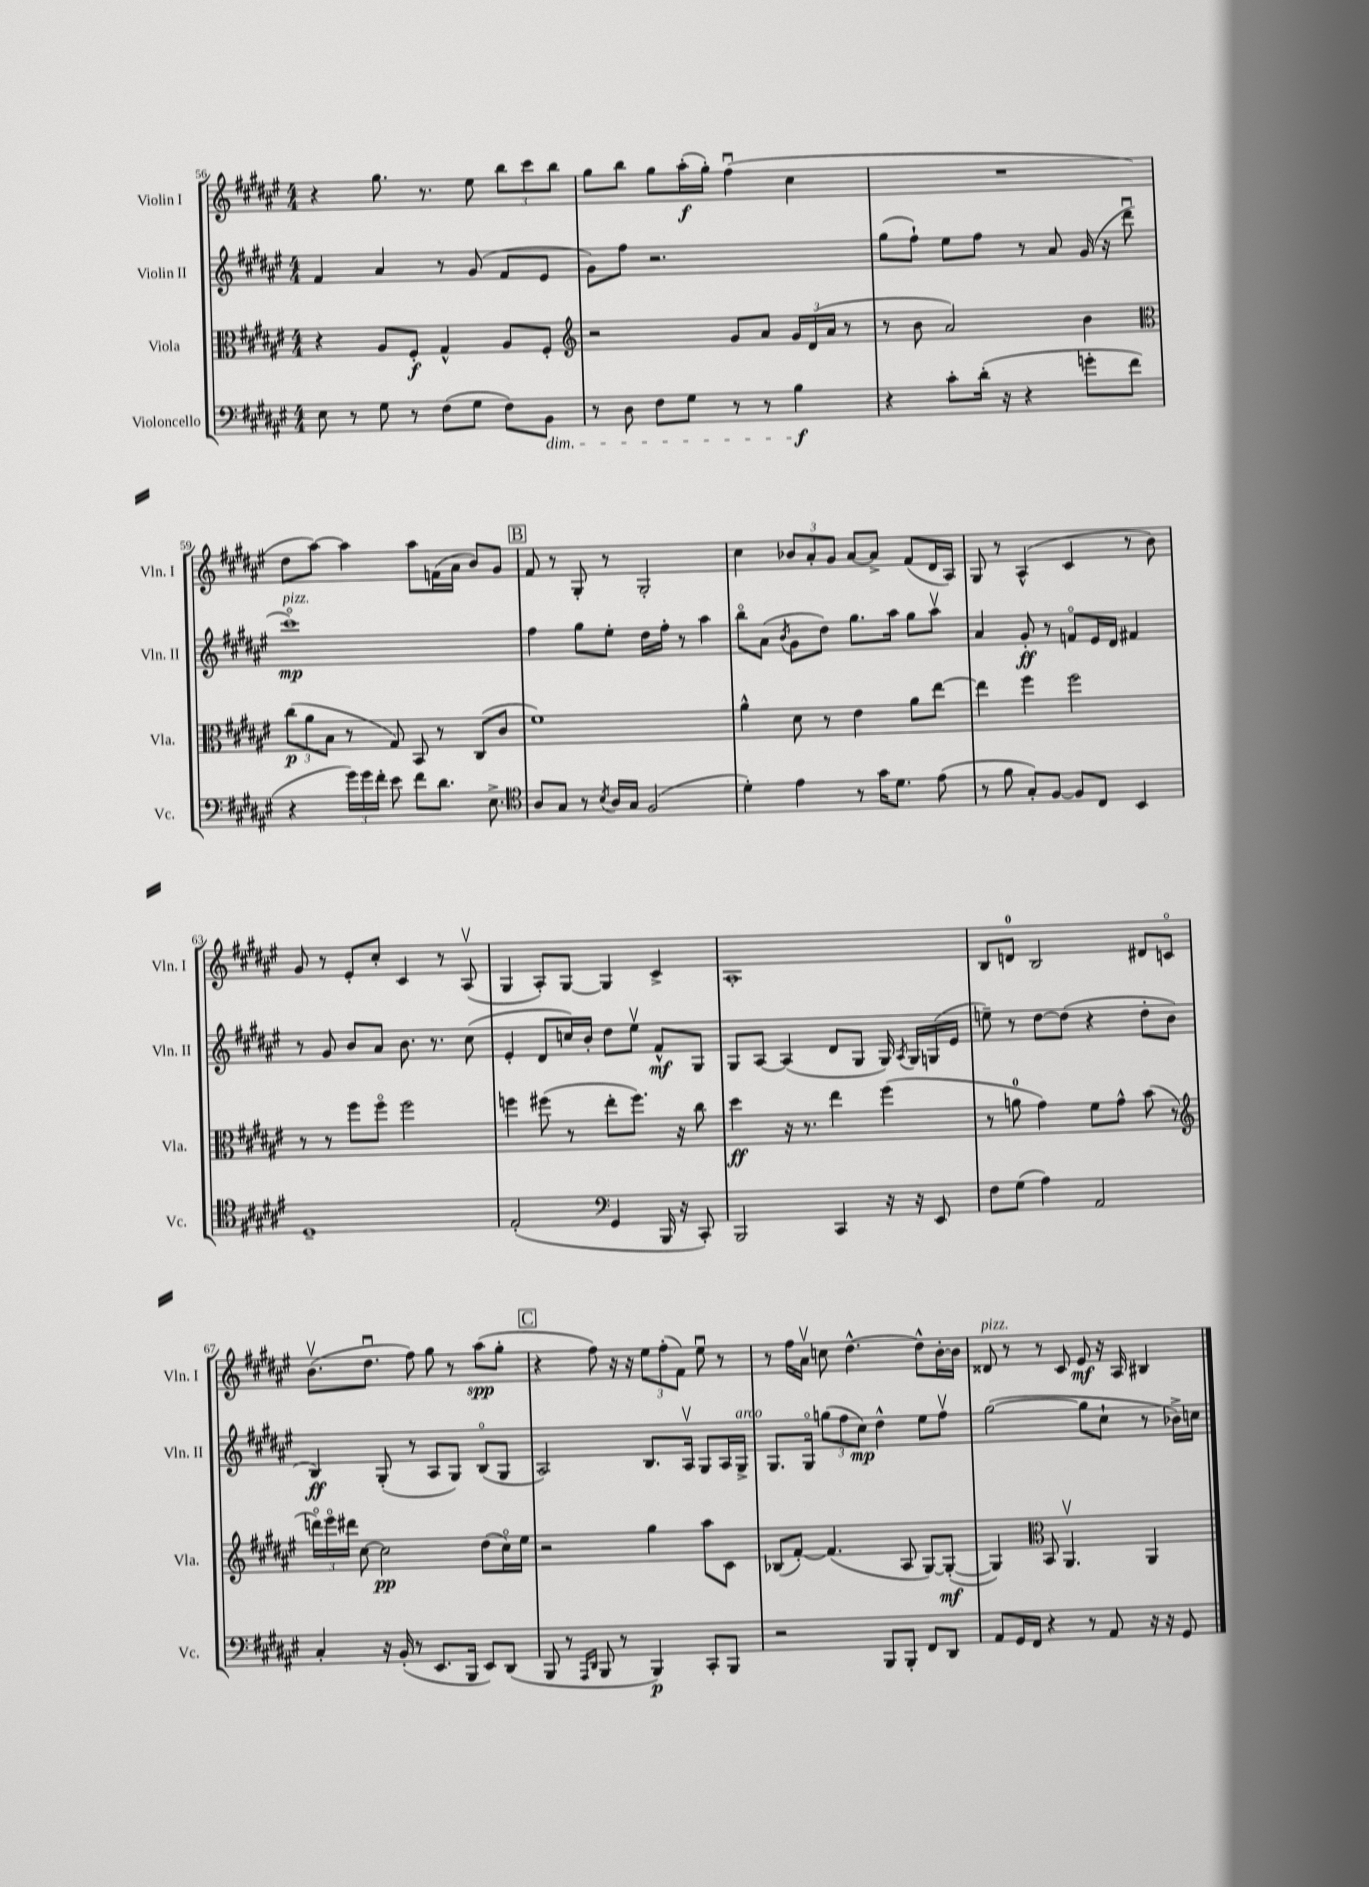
<<
\new StaffGroup <<
\new Staff = "s0" \with { instrumentName = "Violin I" shortInstrumentName = "Vln. I" } {
    \clef treble \key fis \major \numericTimeSignature \time 4/4
    \autoBeamOff r4 gis''8. r8. eis''8 \tuplet 3/2 { b''8[ cis'''8 b''8] } |
    gis''8[ b''8] gis''8[ ais''16-.\f( gis''16]-.) fis''4\downbow( cis''4 |
    R1 |
    dis''8[ ais''8]~) ais''4 ais''8[ f'16( ais'16] b'8[) gis'8] |
    \mark \markup { \box "B" } fis'8 r8 gis8-. r8 gis2-. |
    cis''4 \tuplet 3/2 { bes'8[ ais'8-. gis'8] } ais'8[~ ais'8]-> fis'8[( dis'16 ais16]) |
    gis8 r8 ais4-^( cis'4 r8 b'8) |
    gis'8 r8 eis'8[-. cis''8]-. cis'4 r8 ais8\upbow( |
    gis4 ais8[-.) gis8]~ gis4 cis'4-> |
    ais1-. |
    b8[ d'8]-0 b2 dis'8[ c'8]\flageolet |
    b'8.[\upbow( dis''8.]\downbow fis''8) gis''8 r8 ais''8[\spp( gis''8]-. |
    \mark \markup { \box "C" } r4 fis''8) r16 r16 \tuplet 3/2 { eis''8[ fis''8-.( fis'8]) } eis''8\downbow r8 |
    r8 fis''16[ ais'16]\upbow c''8 dis''4.~-^ dis''8[-^ b'16~-. b'16] |
    disis'8^\markup { \italic "pizz." } r8 r8 cis'8 eis'8\mf r16 ais16 bis4 \bar "|." |
}
\new Staff = "s1" \with { instrumentName = "Violin II" shortInstrumentName = "Vln. II" } {
    \clef treble \key fis \major \numericTimeSignature \time 4/4
    \autoBeamOff fis'4 ais'4 r8 gis'8( fis'8[ eis'8] |
    gis'8[) fis''8] r2. |
    gis''8[( fis''8]-!) eis''8[ fis''8] r8 ais'8 gis'16( r16 dis'''8\downbow |
    cis'''1\flageolet\mp^\markup { \italic "pizz." }) |
    \mark \markup { \box "B" } fis''4 gis''8[ eis''8]-. dis''16[ fis''16]-. r8 ais''4 |
    b''8[\flageolet ais'8]( \acciaccatura { b'8 } gis'8[ dis''8]) gis''8.[ ais''16] gis''8[ ais''8]\upbow |
    ais'4 gis'8-.\ff r8 f'8[\flageolet eis'16 dis'16] fis'4 |
    r8 gis'8 b'8[ ais'8] b'8. r8. cis''8( |
    eis'4-. dis'8[ c''16) b'16]-. dis''8[ eis''8]\upbow fis'8[-^\mf gis8] |
    gis8[ ais8]~ ais4( dis'8[ gis8] gis16) \acciaccatura { ais8 } gis16[ g16( eis'16] |
    e''8--) r8 dis''8[~ dis''8]( r4 dis''8[-. b'8] |
    b4\ff) gis8-.( r8 ais8[ gis8]) b8[\flageolet( gis8] |
    \mark \markup { \box "C" } ais2) b8.[ ais16]\upbow gis8[ ais16 gis16]->^\markup { \italic "arco" } |
    gis8.[ gis16]\flageolet \tuplet 3/2 { g''8[( fis''8 cis''8]\mp) } dis''4-^ eis''8[ fis''8]\upbow |
    gis''2~( gis''8[ cis''8]-! r8 bes'16[->) c''16] \bar "|." |
}
\new Staff = "s2" \with { instrumentName = "Viola" shortInstrumentName = "Vla." } {
    \clef alto \key fis \major \numericTimeSignature \time 4/4
    \autoBeamOff r4 ais8[ fis8]-.\f gis4-^ ais8[ fis8]-. |
    \clef treble r2 gis'8[ ais'8] \tuplet 3/2 { gis'16[ dis'16( ais'16] } r8 |
    r8 b'8 ais'2) b'4 |
    \clef alto \tuplet 3/2 { cis''8[\p( ais'8 b8] } r8 gis8) b,8 r8 cis8[( cis'8] |
    \mark \markup { \box "B" } fis'1) |
    ais'4-^ dis'8 r8 eis'4 ais'8[ eis''8]~ |
    eis''4 fis''4 fis''2 |
    r8 r8 fis''8[ fis''8]\flageolet fis''2 |
    f''4 fis''8( r8 eis''8[-. fis''8.]) r16 cis''8 |
    dis''4\ff r16 r8. eis''4 fis''4( |
    r8 a'8-0 gis'4) fis'8[ gis'8]-^ b'8( r8 |
    \clef treble \tuplet 3/2 { d'''16[\flageolet) eis'''16\flageolet dis'''16] } cis''8~ cis''2\pp dis''8[( cis''16\flageolet) eis''16] |
    \mark \markup { \box "C" } r2 gis''4 ais''8[ cis'8] |
    bes8[( fis'8]~-.) fis'4.( ais8 gis8[~) gis8]~-.\mf( |
    gis4) \clef alto b,8 ais,4.\upbow ais,4 \bar "|." |
}
\new Staff = "s3" \with { instrumentName = "Violoncello" shortInstrumentName = "Vc." } {
    \clef bass \key fis \major \numericTimeSignature \time 4/4
    \autoBeamOff eis8 r8 gis8 r8 fis8[( gis8] fis8[) b,8]\dim |
    r8 dis8 fis8[ gis8] r8 r8 b4\f\! |
    r4 cis'8[-. dis'16]-.( r16 r4 g'8[-. fis'8] |
    r4 \tuplet 3/2 { gis'16[) gis'16 fis'16]-. } eis'8 fis'8[ dis'8.] eis8.-> |
    \mark \markup { \box "B" } \clef tenor ais8[ gis8] r8 \acciaccatura { b8 } ais16[ gis16] fis2( |
    dis'4-.) eis'4 r8 gis'16[ dis'8.] eis'8( |
    r8 fis'8 gis8[-.) fis8]~ fis8[ cis8] b,4 |
    dis1-- |
    eis2-.( \clef bass gis,4 b,,16 r16 cis,8-.) |
    b,,2 cis,4 r16 r16 eis,8 |
    fis8[ gis8]( ais4) ais,2 |
    cis4-. r16 b,16-.( r8 eis,8.[ b,,16] eis,8[) dis,8]( |
    \mark \markup { \box "C" } b,,8 r8 \grace { ais,,16[ dis,16] } b,,8 r8 b,,4\p) cis,8[-. b,,8] |
    r2 b,,8[ b,,8]-. fis,8[ dis,8] |
    ais,8[ gis,16 fis,16] r4 r8 ais,8 r16 r16 gis,8 \bar "|." |
}
>>
>>
\layout { \context { \Score currentBarNumber = #56 } }
